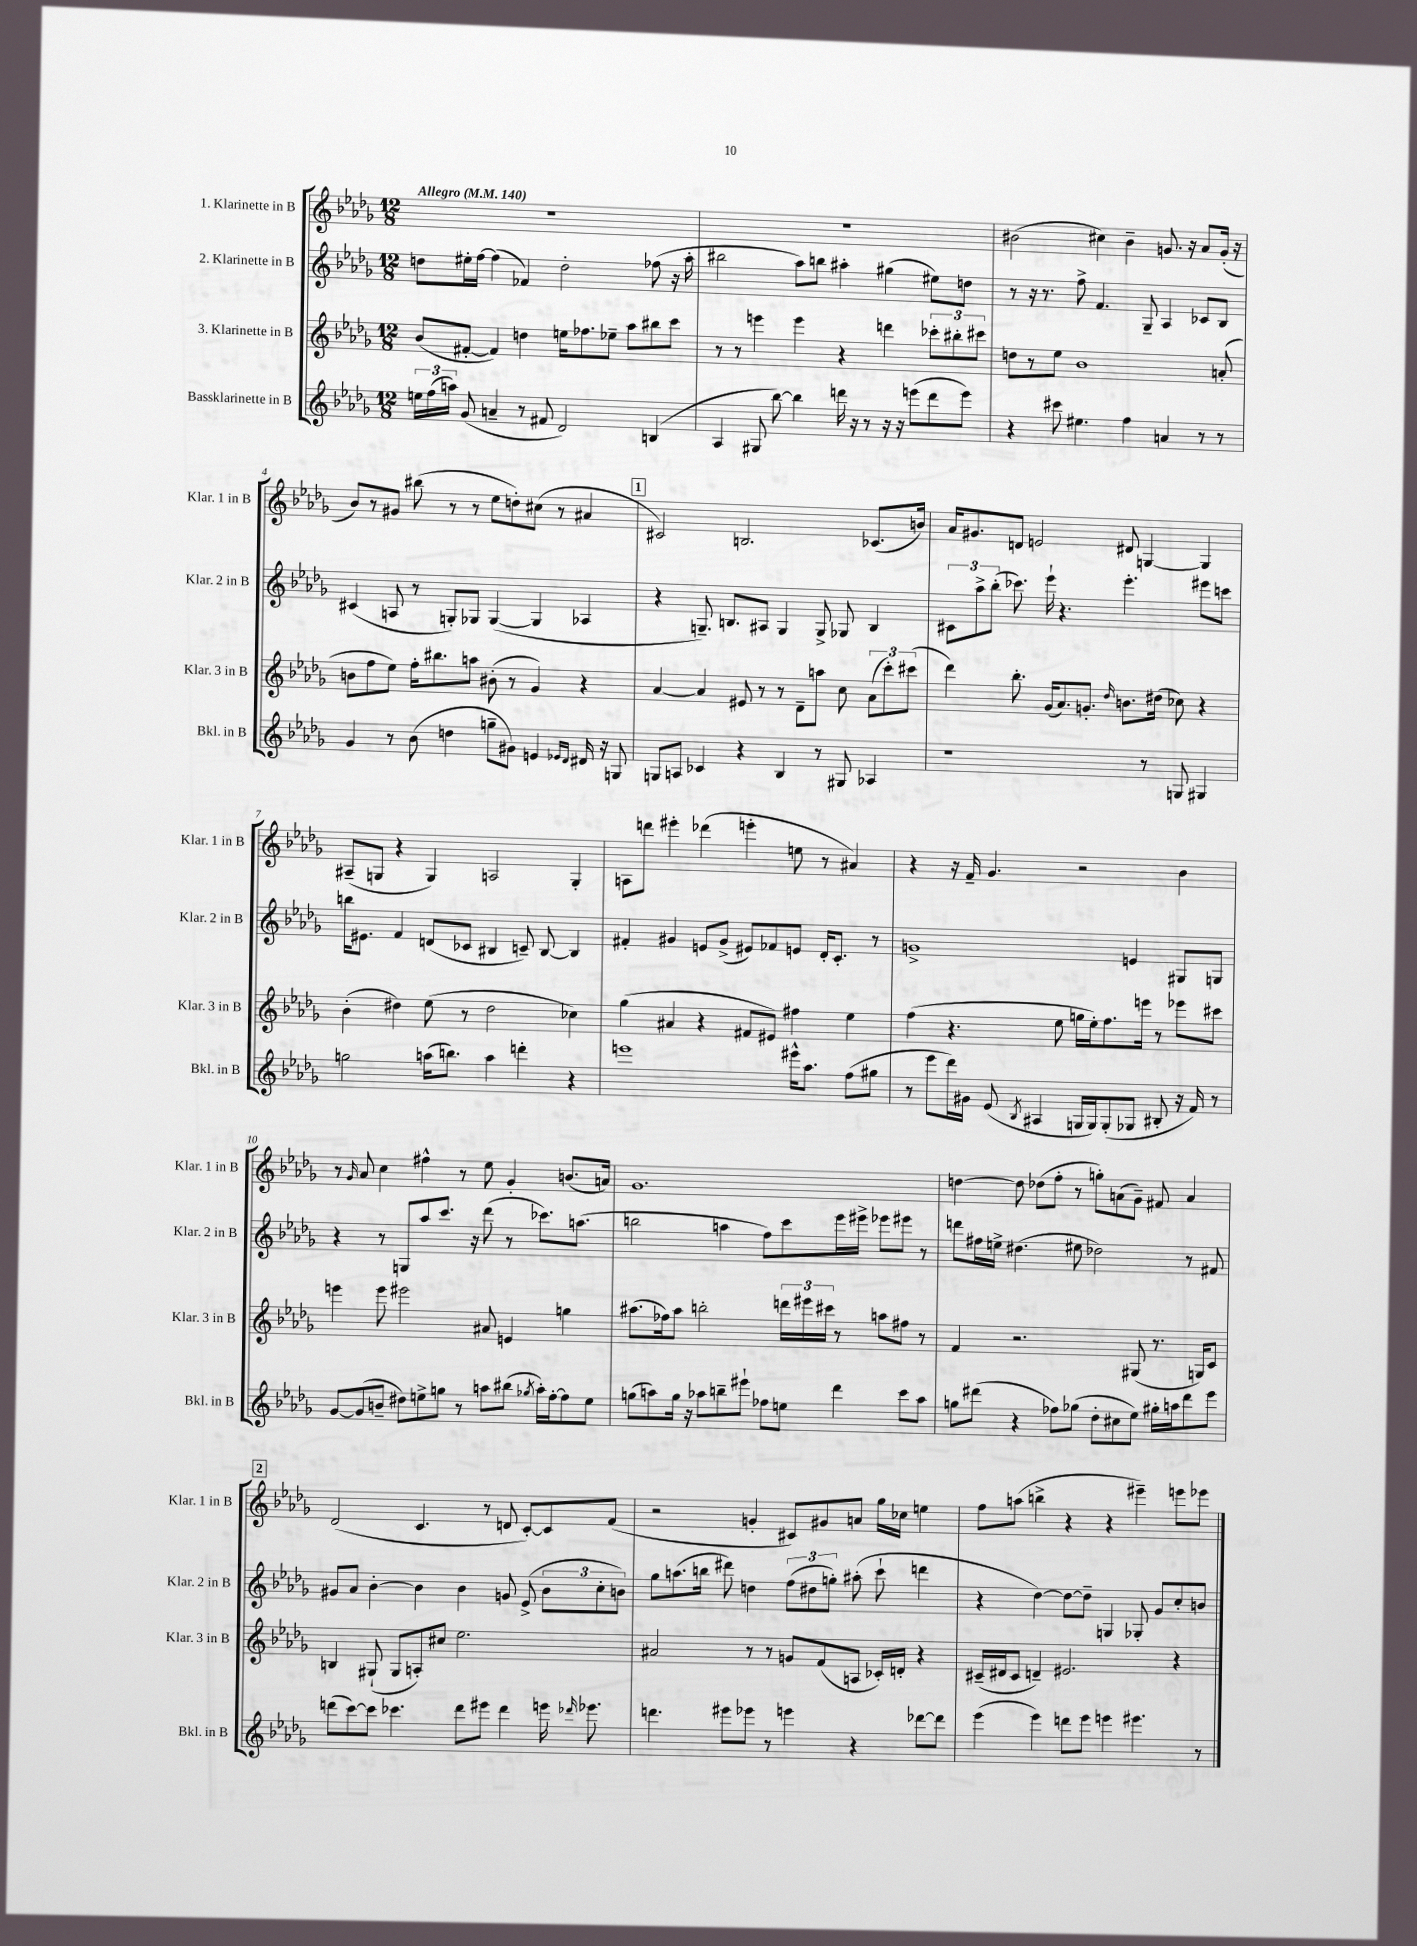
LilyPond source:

<<
\new StaffGroup <<
\new Staff = "s0" \with { instrumentName = "1. Klarinette in B" shortInstrumentName = "Klar. 1 in B" } {
    \clef treble \key des \major \numericTimeSignature \time 12/8 \tempo "Allegro" 4 = 140
    \autoBeamOff R1. |
    r1. |
    bis'2( cis''4) bis'4-- g'8. r16 aes'8[ g'16]-.( r16 |
    bes'8[) r8 gis'8] bis''8( r8 r8 ees''8[ d''8-.) cis''8]( r8 ais'4 |
    \mark \markup { \box "1" } cis'2) b2. ces'8.[( b'16]) |
    aes'16[ gis'8. d'8] e'2 dis'8 g4~ g4 |
    ais8[--( g8] r4 g4) a2 g4-. |
    a8[ d'''8] eis'''4-. des'''4( e'''4-. e''8 r8 ais'4) |
    r4 r16 f'16-- ges'4. r2 bes'4 |
    r8 \grace { ges'16 } aes'8 c''4 fis''4-^ r8 ees''8 ges'4-. b'8.[( a'16]) |
    ges'1. |
    d''4~ d''8 des''8[( f''8]-. r8 g''8[-.) a'8( ges'8]--) fis'8 a'4 |
    \mark \markup { \box "2" } des'2( c'4. r8 d'8 c'8[~-.) c'8 f'8]( |
    r2 g'4-. cis'8[) gis'8 a'8] ges''16[ ces''16] e''4 |
    f''8[ a''8]( b''4-> r4 r4 eis'''4--) e'''8[ ees'''8] \bar "|." |
}
\new Staff = "s1" \with { instrumentName = "2. Klarinette in B" shortInstrumentName = "Klar. 2 in B" } {
    \clef treble \key des \major \numericTimeSignature \time 12/8
    \autoBeamOff d''8[ eis''16-. f''16]~ f''4( fes'4) d''2-. fes''8( r16 aes''16-. |
    bis''2 aes''8[) b''8] ais''4-. gis''4( eis''8[) d''8] |
    r8 r16 r8. f''8-> f'4. ges8-- aes4 ces'8[ bes8] |
    cis'4( a8 r8 g8[-.) ges8] ges4~( ges4 aes4 |
    \mark \markup { \box "1" } r4 g8.--) b8.[ ais8] g4 g8-> ges8 b4 |
    \tuplet 3/2 { cis'8[ aes''8-> bes''8]-.( } ces'''8.) ees'''16-! r4. ees'''4.-. eis'''8[ c'''8] |
    b''16[ eis'8.] f'4 d'8[( ces'8] bis4 c'8--) bis8~ bis4 |
    fis'4-. gis'4 e'8[ gis'8]->( eis'8[) fes'8 e'8] des'16[-. c'8.]-. r8 |
    g'1-> e'4 gis8[ g8] |
    r4 r8 g8[ aes''8 c'''8.] r16 des'''8( r8 ces'''8.[) a''8.]( |
    b''2 a''4 f''8[) c'''8 ees'''16 eis'''16]-> ees'''8[ eis'''8] r8 |
    d'''8[ fis''16 e''16]-> dis''4.( eis''8 des''2) r8 fis'8 |
    \mark \markup { \box "2" } gis'8[ aes'8] bes'4~-. bes'4 bes'4 g'8 ees'8->( \tuplet 3/2 { bes'8[ c''8-. b'8]) } |
    ges''8[ a''8.( b''16] dis'''8) d''4 \tuplet 3/2 { f''8[( dis''8 g''8]-.) } ais''8-.( c'''8-! d'''4 |
    r4 des''4~) des''8[~ des''8]-- g4 ges8-. ges'8[ c''8-. b'8] \bar "|." |
}
\new Staff = "s2" \with { instrumentName = "3. Klarinette in B" shortInstrumentName = "Klar. 3 in B" } {
    \clef treble \key des \major \numericTimeSignature \time 12/8
    \autoBeamOff bes'8[( fis'8]~-. fis'4) d''4 e''16[ fes''8. ees''8]-- aes''8[ bis''8 c'''8] |
    r8 r8 e'''4 e'''4 r4 d'''4 \tuplet 3/2 { ces'''8[-. bis''8-. cis'''8] } |
    d''8[ r8 ees''8] bes'1 a'8-.( |
    b'8[ f''8 ees''8]) f''16[-. bis''8. a''8] bis'8-.( r8 ges'4) r4 |
    \mark \markup { \box "1" } aes'4~ aes'4 eis'8 r8 r8 des'8[-- a''8] c''8 \tuplet 3/2 { aes'8[( c'''8-.) cis'''8]( } |
    des'''4) bes''8.-. ges'16[( aes'8.) g'8.]-. \grace { des''16 } b'8.[ dis''16]( ces''8) r4 |
    bes'4-.( dis''4) ees''8( r8 dis''2 ces''4) |
    ges''4( ais'4 r4 fis'8[ eis'8]) fis''4 ees''4 |
    f''4( r4. ees''8 g''16[ ees''16-.) f''8. e'''16] r8 ees'''8[ cis'''8] |
    e'''4 e'''8 eis'''2 ais'8 e'4 g''4 |
    ais''8.[( fes''16) ais''8] b''2-. \tuplet 3/2 { d'''16[ eis'''16 cis'''16] } r8 a''8[ fis''8] r8 |
    f'4 r2. gis8( r8. g16[) c'8] |
    \mark \markup { \box "2" } b4 gis8-!( gis8[ a8-.) cis''8] ees''2. |
    ais'2 r8 r8 g'8[ f'8( a8] ces'16[-.) d'16]-. r4 |
    cis'16[--( dis'16 cis'8] d'4--) eis'2. r4 \bar "|." |
}
\new Staff = "s3" \with { instrumentName = "Bassklarinette in B" shortInstrumentName = "Bkl. in B" } {
    \clef treble \key des \major \numericTimeSignature \time 12/8
    \autoBeamOff \tuplet 3/2 { e''16[ f''16( a''16]) } ges'8( a'4-- r8 fis'8 des'2) b4( |
    aes4 gis8 bes''8~) bes''4 d'''16 r16 r8 r16 r16 e'''8[( d'''8 e'''8]) |
    r4 cis'''8 eis''4. f''4 a'4 r8 r8 |
    ges'4 r8 bes'8( d''4 g''8[-- gis'8]) e'4 \grace { ees'16[ des'16] } dis'16 r16 g8 |
    \mark \markup { \box "1" } g8[ a8] ces'4 r4 bes4 r8 gis8 aes4 |
    r1 r8 g8 gis4 |
    g''2 a''16[( b''8.]) a''4 d'''4-. r4 |
    e'''1 eis'''16[-^ aes''8.] f''8[( gis''8] |
    r8 ees'''8[ des'''16) gis'16] ees'8( \acciaccatura { bes8 } ais4 g16[ g16) g8-.( ges8] bis8-. r16 f'16) r8 |
    ges'8[~ ges'8( b'8]-- dis''8[) e''8-> g''8] r8 a''8[ bis''8]( \acciaccatura { ges''8 } a''16[-.) f''16~-. f''8 e''8] |
    g''8[( a''8) g''16] r16 aes''8[ b''8-- eis'''8]-! fes''8[ e''8] des'''4 c'''8[ aes''8] |
    g''8[ dis'''8]( r4 fes''8[) ges''8]( des''8[-. cis''8 ees''8]) gis''16[-. a''16 dis'''8 ees'''8] |
    \mark \markup { \box "2" } d'''8[( c'''8~) c'''8] ces'''4. d'''8[ eis'''8] d'''4 e'''16 \grace { des'''16 } ees'''8. |
    d'''4. eis'''8[ ees'''8] r8 e'''4 r4 des'''8[~ des'''8] |
    ees'''4( ees'''4) d'''8[ ees'''8] e'''4 eis'''4. r8 \bar "|." |
}
>>
>>
